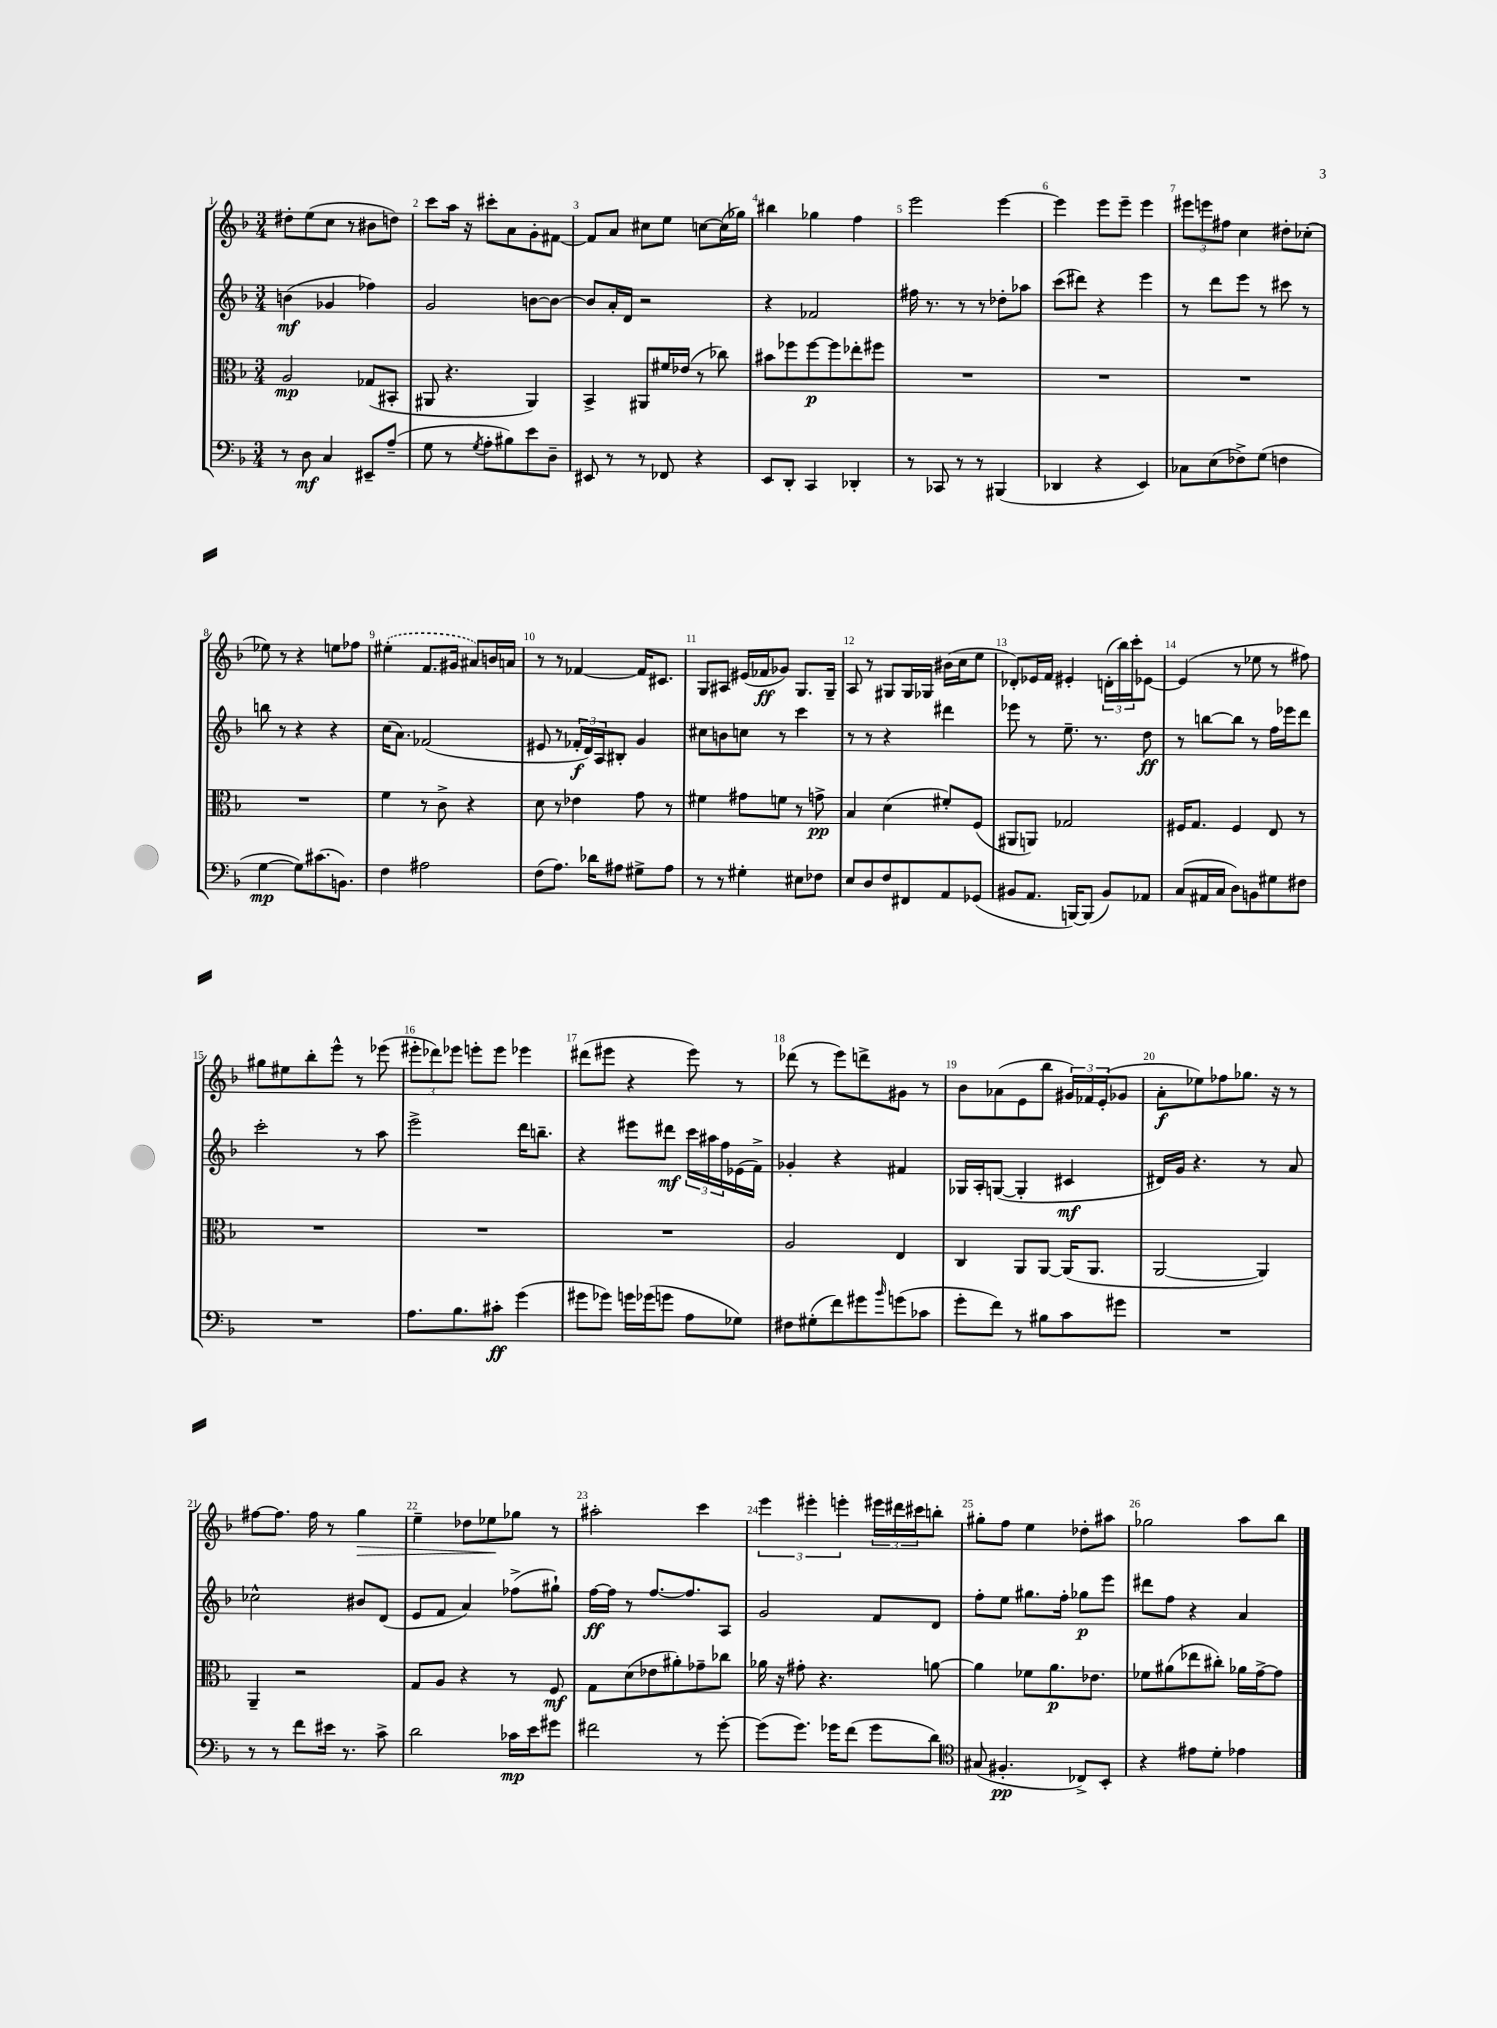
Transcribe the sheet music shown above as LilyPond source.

<<
\new StaffGroup <<
\new Staff = "s0" {
    \clef treble \key f \major \numericTimeSignature \time 3/4
    dis''8-. e''8( c''8 r8 bis'8 d''8) |
    c'''8 a''16 r16 cis'''8-. a'8 g'8-. fis'8~ |
    fis'8 a'8 cis''8 e''8 c''8~ c''16( ges''16) |
    bis''4 ges''4 f''4 |
    e'''2 e'''4~ |
    e'''4 e'''8 e'''8-- e'''4 |
    \tuplet 3/2 { eis'''8 e'''8 fis''8 } c''4 dis''8-. ces''8-.( |
    ees''8) r8 r4 e''8 fes''8 |
    \once \slurDashed eis''4-.( f'8. gis'16 ais'8) b'16 a'16 |
    r8 r8 fes'4~ fes'16 cis'8. |
    g8 ais8 eis'16( fes'16\ff ges'8) g8. g16-- |
    a8 r8 gis8 gis16 ges16 bis'16( c''16 e''8 |
    des'8-.) ees'16 f'16 eis'4-. \tuplet 3/2 { d'16-.( bes''16) c'''16-. } ees'8~ |
    ees'4( r8 ees''8 r8 fis''8) |
    gis''8 eis''8 bes''8-. e'''8-^ r8 ees'''8( |
    \tuplet 3/2 { eis'''8-. des'''8) ees'''8 } e'''8-. e'''8 ees'''4 |
    dis'''8( eis'''8 r4 eis'''8) r8 |
    des'''8( r8 e'''8) d'''8-> gis'8 r8 |
    bes'8 aes'8( e'8 bes''8 \tuplet 3/2 { gis'16) fes'16 e'16-.( } ges'8 |
    a'8-.\f ees''8) fes''8 ges''8. r16 r8 |
    fis''8~ fis''8. fis''16 r8 g''4\> |
    e''4-- des''8 ees''8\! ges''8 r8 |
    ais''2-. c'''4 |
    \tuplet 3/2 { e'''4 eis'''4-. e'''4-. } \tuplet 3/2 { eis'''16 dis'''16 cis'''16 } b''8-. |
    gis''8-. f''8 e''4 des''8-. ais''8 |
    ges''2 a''8 bes''8 \bar "|." |
}
\new Staff = "s1" {
    \clef treble \key f \major \numericTimeSignature \time 3/4
    b'4\mf( ges'4 fes''4) |
    g'2 b'8~ b'8~ |
    b'8 a'16-. d'16 r2 |
    r4 fes'2 |
    fis''16 r8. r8 r8 des''8-. aes''8 |
    c'''8( dis'''8) r4 e'''4 |
    r8 d'''8 e'''8 r8 cis'''8 r8 |
    b''8 r8 r4 r4 |
    c''16( a'8.) fes'2( |
    eis'8 r8 \tuplet 3/2 { fes'16-.\f d'16) a16 } bis8-. g'4 |
    cis''8 b'8 c''8 r8 c'''4 |
    r8 r8 r4 dis'''4 |
    ees'''8 r8 e''8.-- r8. d''8\ff |
    r8 b''8~ b''8 r8 f''16 ees'''16 d'''8 |
    c'''2-. r8 a''8 |
    e'''2-> d'''16 b''8.-- |
    r4 eis'''8 dis'''8\mf \tuplet 3/2 { c'''16 ais''16 f''16 } ees'16( f'16->) |
    ges'4-. r4 fis'4 |
    ges16 a16-. g8~( g4-. cis'4\mf |
    dis'16) g'16 r4. r8 a'8 |
    ces''2-^ bis'8 d'8( |
    e'8 f'8 a'4) fes''8->( gis''8-!) |
    f''16~\ff f''16 r8 f''8.~ f''8. a8 |
    g'2 f'8 d'8 |
    f''8-. e''8 gis''8. f''16-. ges''8\p e'''8 |
    dis'''8 f''8 r4 a'4 \bar "|." |
}
\new Staff = "s2" {
    \clef alto \key f \major \numericTimeSignature \time 3/4
    a2\mp ges8( bis,8-. |
    ais,8 r4. ais,4) |
    bes,4-> ais,8 fis'16 ees'16( r8 ces''8) |
    bis'8 fes''8 fes''8~\p fes''8 ees''8-. fis''8 |
    R2. |
    R2. |
    R2. |
    R2. |
    f'4 r8 c'8-> r4 |
    d'8 r8 ees'4 g'8 r8 |
    fis'4 gis'8 f'8 r8 g'8->\pp |
    bes4 d'4( fis'8-.) f8( |
    ais,8 a,8) ges2 |
    fis16 g8. fis4 e8 r8 |
    R2. |
    R2. |
    R2. |
    a2 e4 |
    c4 a,8 a,8~ a,16( a,8. |
    a,2~ a,4) |
    a,4-- r2 |
    g8 a8 r4 r8 f8\mf |
    g8 d'8( ees'8 ais'8-.) ges'8-- ces''8 |
    aes'16 r16 gis'8-. r4. a'8~ |
    a'4 fes'8 a'8.\p ees'8. |
    fes'8 ais'8( ees''8 cis''8-.) aes'16 g'16~-> g'8 \bar "|." |
}
\new Staff = "s3" {
    \clef bass \key f \major \numericTimeSignature \time 3/4
    r8 d8\mf c4 eis,8-- a8--( |
    g8 r8 \acciaccatura { g8 } a8-. bis8) e'8 d8-- |
    eis,8 r8 r8 fes,8 r4 |
    e,8 d,8-. c,4 des,4-. |
    r8 ces,8 r8 r8 bis,,4( |
    des,4 r4 e,4) |
    ces8 e8( fes8->) g8( f4 |
    g4~\mp g8) cis'8.( b,8.) |
    f4 ais2 |
    f8( a8.) des'16 ais8 gis8-> ais8 |
    r8 r8 gis4-. eis8 fes8 |
    e8 d8 f8 fis,8 a,8 ges,8( |
    bis,8 a,8. b,,16~) b,,8( bis,8) aes,8 |
    c8( ais,16 c16 d8) b,8 gis8 fis8 |
    R2. |
    a8. bes8. cis'8-.\ff g'4( |
    gis'8 ges'8) g'16 ges'16( g'8 a8 ges8) |
    fis8 gis8-.( f'8) gis'8 \grace { bes'16 } g'8( ces'8 |
    g'8-. f'8) r8 bis8 c'8 gis'8 |
    R2. |
    r8 r8 f'8 eis'16 r8. c'8-> |
    d'2 ces'16\mp e'16 gis'8 |
    fis'2 r8 g'8~-. |
    g'8( g'8.) ges'16 f'8( ges'8 d'8) |
    \clef tenor gis8( fis4.-.\pp ces8->) bes,8-. |
    r4 eis'8 d'8-. ees'4 \bar "|." |
}
>>
>>
\layout { \context { \Score \override BarNumber.break-visibility = ##(#f #t #t) barNumberVisibility = #all-bar-numbers-visible } }
